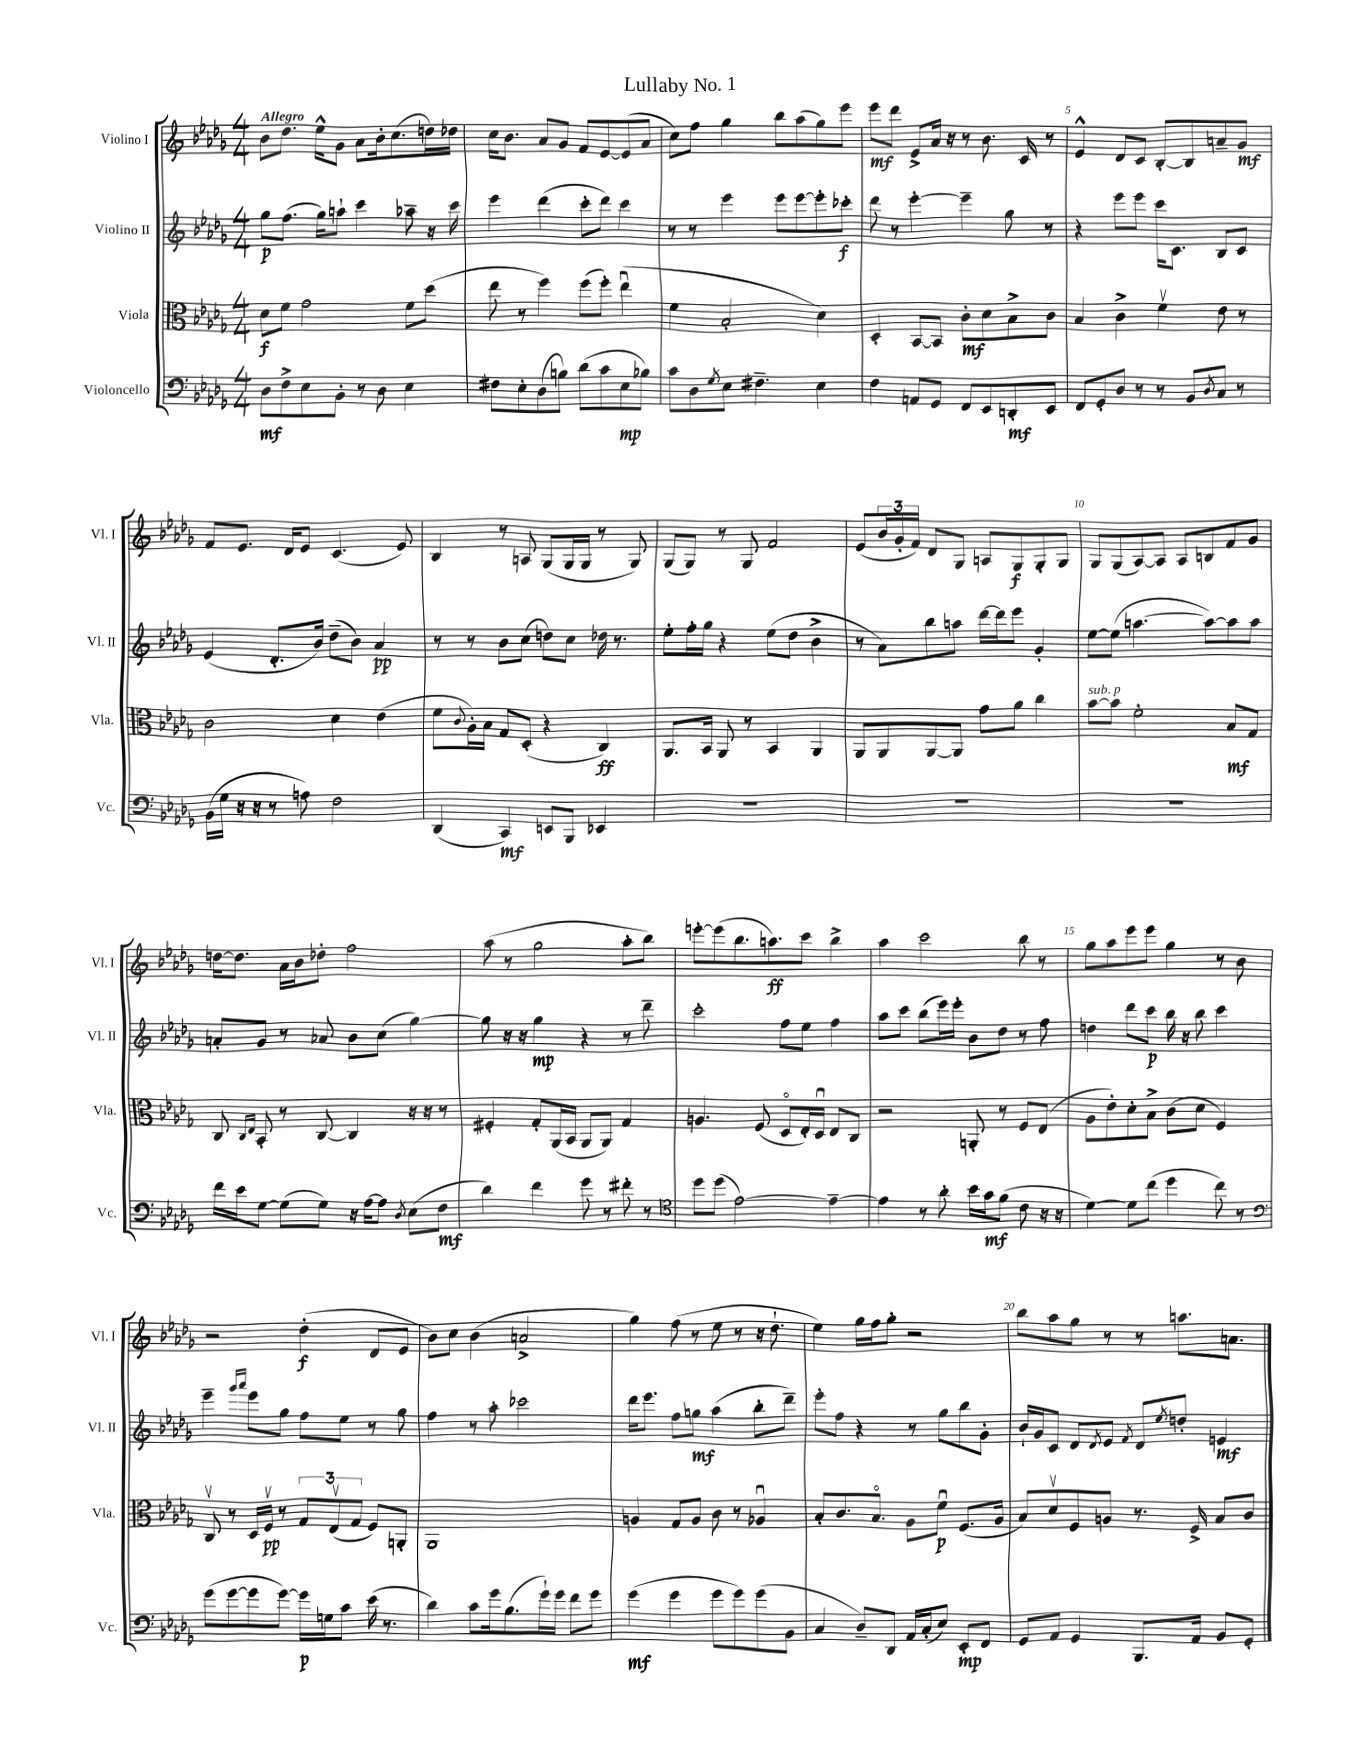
\header { title = "Lullaby No. 1" }
<<
\new StaffGroup <<
\new Staff = "s0" \with { instrumentName = "Violino I" shortInstrumentName = "Vl. I" } {
    \clef treble \key des \major \numericTimeSignature \time 4/4 \tempo "Allegro"
    bes'8 des''8. ees''16-^ ges'8 aes'8 bes'16-. c''8.( d''16) des''16 |
    c''16 bes'8. aes'8 ges'8 f'8 ees'8~ ees'8( aes'8 |
    c''8) f''8 ges''4 bes''8 aes''8( ges''8) ees'''8 |
    ees'''8\mf des'''8 ees'8-> aes'16 r16 r8 bes'8. c'16 r8 |
    ees'4-^ des'8 c'8 bes8~-. bes8 a'8-- ges'8\mf |
    f'8 ees'8. des'16 ees'8 c'4.( ees'8) |
    bes4 r8 a8 ges8( ges16 ges16 r8 ges8) |
    ges8( ges8) r8 ges8 f'2 |
    ees'8( \tuplet 3/2 { bes'16 ges'16-. f'16) } des'8 ges8 a8 ges8\f ges8-. ges8 |
    ges8 ges8( aes8~) aes8 aes8 b8 f'8 ges'8 |
    d''16~ d''8. aes'16 bes'16 des''8-. f''2 |
    aes''8( r8 ges''2 aes''8-. bes''8) |
    e'''8~-. e'''8( bes''8. a''8.\ff) c'''8 bes''4-> |
    aes''4 c'''2 bes''8 r8 |
    ges''8 aes''8 ees'''8 ees'''8 ges''4 r8 bes'8 |
    r2 des''4-.\f( des'8 ees'8 |
    bes'8) c''8 bes'4( a'2-> |
    ges''4) f''8( r8 ees''8 r8 r16 des''8.-! |
    ees''4) ges''16 f''16 ges''8-. r2 |
    bes''8 aes''8 ges''8 r8 r8 a''8. a'8. \bar "|." |
}
\new Staff = "s1" \with { instrumentName = "Violino II" shortInstrumentName = "Vl. II" } {
    \clef treble \key des \major \numericTimeSignature \time 4/4
    ges''8\p f''8.( ges''16) a''8-! c'''4 aes''8-- r16 c'''16 |
    ees'''4 des'''4( c'''8-. des'''8) c'''4 |
    r8 r8 ees'''4 ees'''8 ees'''8~ ees'''8-. ces'''8-.\f |
    des'''8 r8 ees'''4~-. ees'''4-- ges''8 r8 |
    r4 ees'''8 ees'''8 c'''16 c'8. bes8 c'8 |
    ees'4( des'8.-. bes'16) des''8--( bes'8) aes'4\pp |
    r8 r8 bes'8 c''8( d''8) c''8 des''16 r8. |
    ees''8-. f''16-. ges''16 r4 ees''8( des''8 bes'4-> |
    r8 aes'8) bes''8 a''8 des'''16~ des'''16 ees'''8 ges'4-. |
    ees''8~ ees''8( a''4.~ a''8~) a''8 a''8 |
    a'8-. ges'8 r8 aes'8 bes'8 c''8( ges''4~) |
    ges''8 r16 r16 ges''4\mp r4 r8 des'''8-- |
    c'''2-. f''8 ees''8 f''4 |
    aes''8 c'''8 bes''8( ees'''16) ees'''16-. bes'8 des''8 r8 f''8 |
    d''4 des'''8 c'''8\p bes''16 r16 bes''8 c'''4 |
    ees'''4-- \grace { ges'''16 aes'''16 } ees'''8 ges''8 f''8 ees''8 r8 ges''8 |
    f''4 r8 aes''8-. ces'''2 |
    des'''16 ees'''8. f''8 g''8\mf aes''4( bes''8-. des'''8--) |
    ees'''8-. f''8 r4 r8 ges''8 bes''8 ges'8-. |
    bes'16-! ges'16 c'8 des'8 \acciaccatura { des'8 } ees'8 \acciaccatura { f'8 } des'8 \acciaccatura { ees''8 } d''8-. e'4\mf \bar "|." |
}
\new Staff = "s2" \with { instrumentName = "Viola" shortInstrumentName = "Vla." } {
    \clef alto \key des \major \numericTimeSignature \time 4/4
    des'8\f f'8 ges'2 f'8 des''8( |
    ees''8 r8 f''4) f''8( f''8-.) ees''4\downbow( |
    f'4 bes2-. des'4) |
    des4-. bes,8~ bes,8 c'8-.\mf des'8 bes8-> c'8 |
    bes4 c'4-> f'4\upbow ees'8 r8 |
    c'2 des'4 ees'4( |
    f'8 \appoggiatura { c'8 } aes16-.) bes16 ges8 des8-.( r4 c4\ff) |
    aes,8. bes,16 aes,8 r8 bes,4 aes,4 |
    aes,8 aes,8 aes,8~ aes,8 ges'8 aes'8 c''4 |
    bes'8~^\markup { \italic "sub. p" } bes'8 f'2-. bes8\mf ges8 |
    c8 \grace { c16 ees16 } bes,8-. r8 c8~ c4 r16 r16 r8 |
    fis4-. ges8-. aes,16( bes,16 aes,8 aes,8) ges4 |
    a4. f8( des8\flageolet ees16-.) des16\downbow ees8 c8 |
    r2 a,8-. r8 f8 ees8( |
    aes8 ees'8-.) des'8-. bes8-> c'8( des'8 f4) |
    c8\upbow r8 des16 f16\upbow\pp r8 \tuplet 3/2 { ges8 ees8\upbow( ges8 } f8) a,8-. |
    aes,1 |
    a4 ges8 a8 c'8 r8 aes4\downbow |
    bes8-. c'8. bes8.\flageolet aes8 f'8\downbow\p f8.( aes16 |
    bes8) des'8\upbow f8 a8 r8. f16-> bes8 c'8 \bar "|." |
}
\new Staff = "s3" \with { instrumentName = "Violoncello" shortInstrumentName = "Vc." } {
    \clef bass \key des \major \numericTimeSignature \time 4/4
    des8\mf f8-> ees8 bes,8-. r8 des8 ees4 |
    fis8 ees8-. des8( b8) des'8( c'8 ees8\mp bes8) |
    c'8 des8 \acciaccatura { ges8 } ees8 fis4.-- ees4 |
    f4 a,8 ges,8 f,8 ees,8 d,8-.\mf ees,8 |
    f,8 ges,8-. des8 r8 r8 bes,8 \acciaccatura { des8 } c8 r8 |
    bes,16( ges16 r16 r16 r8 a8) f2 |
    des,4( c,4\mf) e,8 bes,,8 ees,4 |
    R1 |
    R1 |
    R1 |
    f'16 ees'16 ges8~ ges8( ges8) r16 aes16~ aes8 \acciaccatura { des8 } ees8( f8\mf |
    des'4) f'4 ges'8 r8 fis'8-. r8 |
    \clef tenor des''8 des''8( ees'2~) ees'4~-- |
    ees'4 r8 aes'8-. bes'16 ges'16\mf f'8( c'8 r16 r16 |
    des'4~) des'8 c''8( des''4 c''8) r8 |
    \clef bass ges'8( ges'8~ ges'8 ges'8~) ges'16\p g16 c'8 ees'16( r8. |
    des'4) c'8 ges'16 bes8.( ges'16-!) ges'16 f'8 ges'8 |
    ges'4\mf( ges'4 ges'8 ges'8) ges'8( bes,8 |
    c4 des8--) des,8 aes,16 c16-.( ees8) ees,8-.\mp f,8 |
    ges,8 aes,8 ges,4 bes,,8. aes,16 bes,8 ges,8-. \bar "|." |
}
>>
>>
\layout { \context { \Score \override BarNumber.break-visibility = ##(#f #t #t) barNumberVisibility = #(every-nth-bar-number-visible 5) } }
